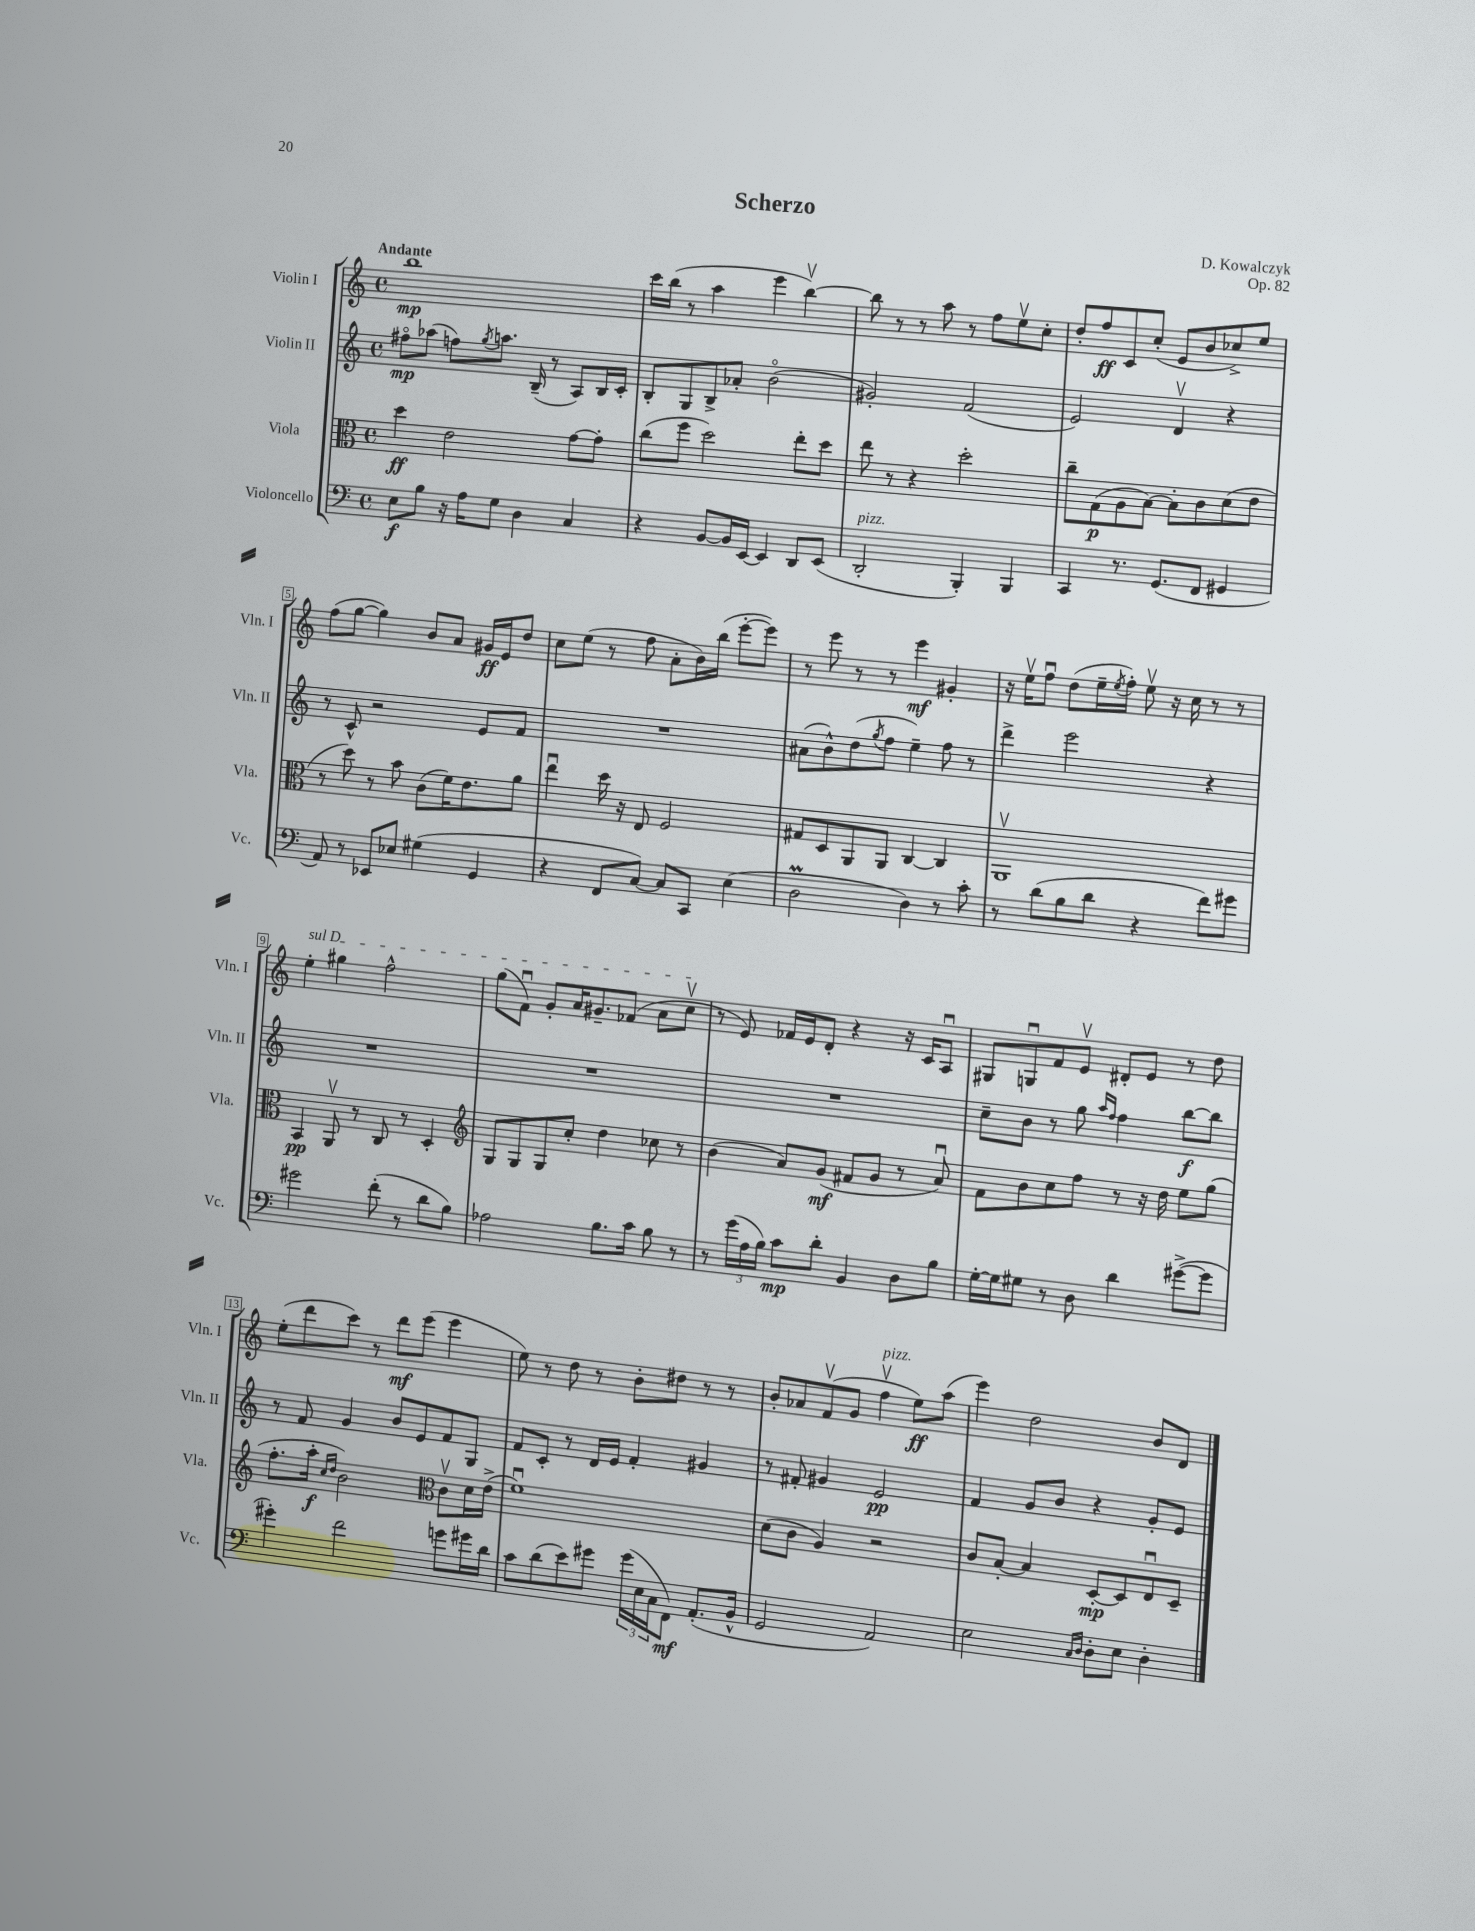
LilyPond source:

\header { title = "Scherzo" composer = "D. Kowalczyk" opus = "Op. 82" }
<<
\new StaffGroup <<
\new Staff = "s0" \with { instrumentName = "Violin I" shortInstrumentName = "Vln. I" } {
    \clef treble \key c \major \defaultTimeSignature \time 4/4 \tempo "Andante"
    b''1\mp |
    c'''16 b''16( r8 a''4 e'''4 b''4~\upbow) |
    b''8 r8 r8 a''8 r8 f''8 e''8\upbow c''8-. |
    d''8-. f''8\ff c'8 c''8-.( e'8 b'8 ces''8->) e''8 |
    f''8( g''8~ g''4) b'8 a'8 gis'16\ff e'16 d''8 |
    c''8 e''8( r8 f''8 a'8-. b'16) b''16( e'''8~-. e'''8) |
    r8 e'''8 r8 r8 e'''4\mf gis'4-. |
    r16 e''16\upbow f''8\downbow d''8( e''16-- \acciaccatura { e''8 } f''16-.) e''8\upbow r16 c''16 r8 r8 |
    \once \override TextSpanner.bound-details.left.text = \markup { \italic "sul D" } e''4-.\startTextSpan gis''4 f''2-^ |
    g''8( f'8\downbow) g'8-. a'16 gis'8.-- fes'8( a'8 c''8\upbow\stopTextSpan |
    r8 e'8) fes'16 e'16 d'8-. r4 r16 c'16 a8\downbow |
    gis8 g8\downbow f'8 e'8\upbow dis'8-. e'8 r8 d''8 |
    e''8-.( d'''8 c'''8) r8 d'''8\mf e'''8( e'''4 |
    e''8) r8 d''8 r8 b'8-. dis''8 r8 r8 |
    b'8-. aes'8 f'8\upbow( g'8 f''4\upbow^\markup { \italic "pizz." } e''8\ff) a''8( |
    e'''4) d''2 b'8 d'8 \bar "|." |
}
\new Staff = "s1" \with { instrumentName = "Violin II" shortInstrumentName = "Vln. II" } {
    \clef treble \key c \major \defaultTimeSignature \time 4/4
    fis''8\flageolet\mp aes''8( f''8) \acciaccatura { g''8 } a''8. b16--( r8 a8) b16 c'16-. |
    b8-. g8 b8-> aes'8-. b'2\flageolet( |
    gis'2-.) f'2( |
    e'2) d'4\upbow r4 |
    r8 c'8-^ r2 e'8 f'8 |
    R1 |
    ais'8( b'8-^) d''8( \acciaccatura { g''8 } f''8 e''4--) f''8 r8 |
    d'''4-> e'''2 r4 |
    R1 |
    R1 |
    R1 |
    c''8-- b'8 r8 g''8 \grace { a''16 f''16 } f''4 b''8~\f b''8 |
    r8 f'8 g'4 b'8 e'8 f'8 g8 |
    f'8 c'8-. r8 d'16 e'16 f'4-. gis'4 |
    r8 fis'8-. gis'4 e'2\pp |
    f'4 g'8 b'8 r4 g'8-. e'8 \bar "|." |
}
\new Staff = "s2" \with { instrumentName = "Viola" shortInstrumentName = "Vla." } {
    \clef alto \key c \major \defaultTimeSignature \time 4/4
    d''4\ff e'2 g'8~ g'8-. |
    c''8( f''8 d''2) e''8-. d''8 |
    e''8 r8 r4 d''2-. |
    c''8-- g8\p( a8 b8~) b8-. c'8 d'8( e'8 |
    r8 d''8) r8 b'8 c'8( f'16) e'8. a'8 |
    e''4\downbow d''16 r16 e8 f2 |
    gis8 d8 a,8 a,8 c4~ c4 |
    a,1\upbow |
    b,4\pp a,8\upbow r8 c8 r8 d4-. |
    \clef treble g8 g8 g8 c''8-. d''4 ces''8 r8 |
    b'4( a'8) g'8\mf( fis'8 g'8 r8 a'8\downbow) |
    f'8 b'8 c''8 f''8 r8 r16 d''16 e''8 g''8( |
    f''8.-. a''16-.\f \grace { c''16 d''16 } b'2) \clef alto c'8\upbow d'16 e'16->( |
    f'1\downbow) |
    d'8( c'8 a4) r2 |
    c'8 b8~-. b4 d8~-.\mp d8 e8\downbow d8-- \bar "|." |
}
\new Staff = "s3" \with { instrumentName = "Violoncello" shortInstrumentName = "Vc." } {
    \clef bass \key c \major \defaultTimeSignature \time 4/4
    e8\f b8 r16 a16 g8 d4 c4 |
    r4 b,8~ b,16 e,16~ e,4 d,8 e,8( |
    d,2-.^\markup { \italic "pizz." } b,,4-.) b,,4 |
    c,4 r8. g,8.( f,8 gis,4 |
    a,8) r8 ees,8 ees8 gis4( g,4 |
    r4 f,8 c8~) c8 c,8 e4( |
    d2\prall d4) r8 c'8-. |
    r8 d'8( b8 d'8 r4 f'8) gis'8 |
    gis'2 f'8-.( r8 d'8 b8) |
    aes2 b8. c'16 b8 r8 |
    r8 \tuplet 3/2 { g'16( a16 b16) } c'8\mp d'8-. b,4 d8 b8 |
    g16~-. g16 gis8 r8 d8 d'4 gis'8~->( gis'8 |
    gis'4-.) f'2 g'8 gis'16 d'16 |
    c'8 d'8( e'8) gis'8 \tuplet 3/2 { gis'16( e16 c16 } f,8\mf) a,8.-.( b,16-^ |
    g,2 a,2) |
    e2 \grace { c16 d16 } d8-. e8 d4-. \bar "|." |
}
>>
>>
\layout { \context { \Score \override BarNumber.stencil = #(make-stencil-boxer 0.1 0.3 ly:text-interface::print) } }
